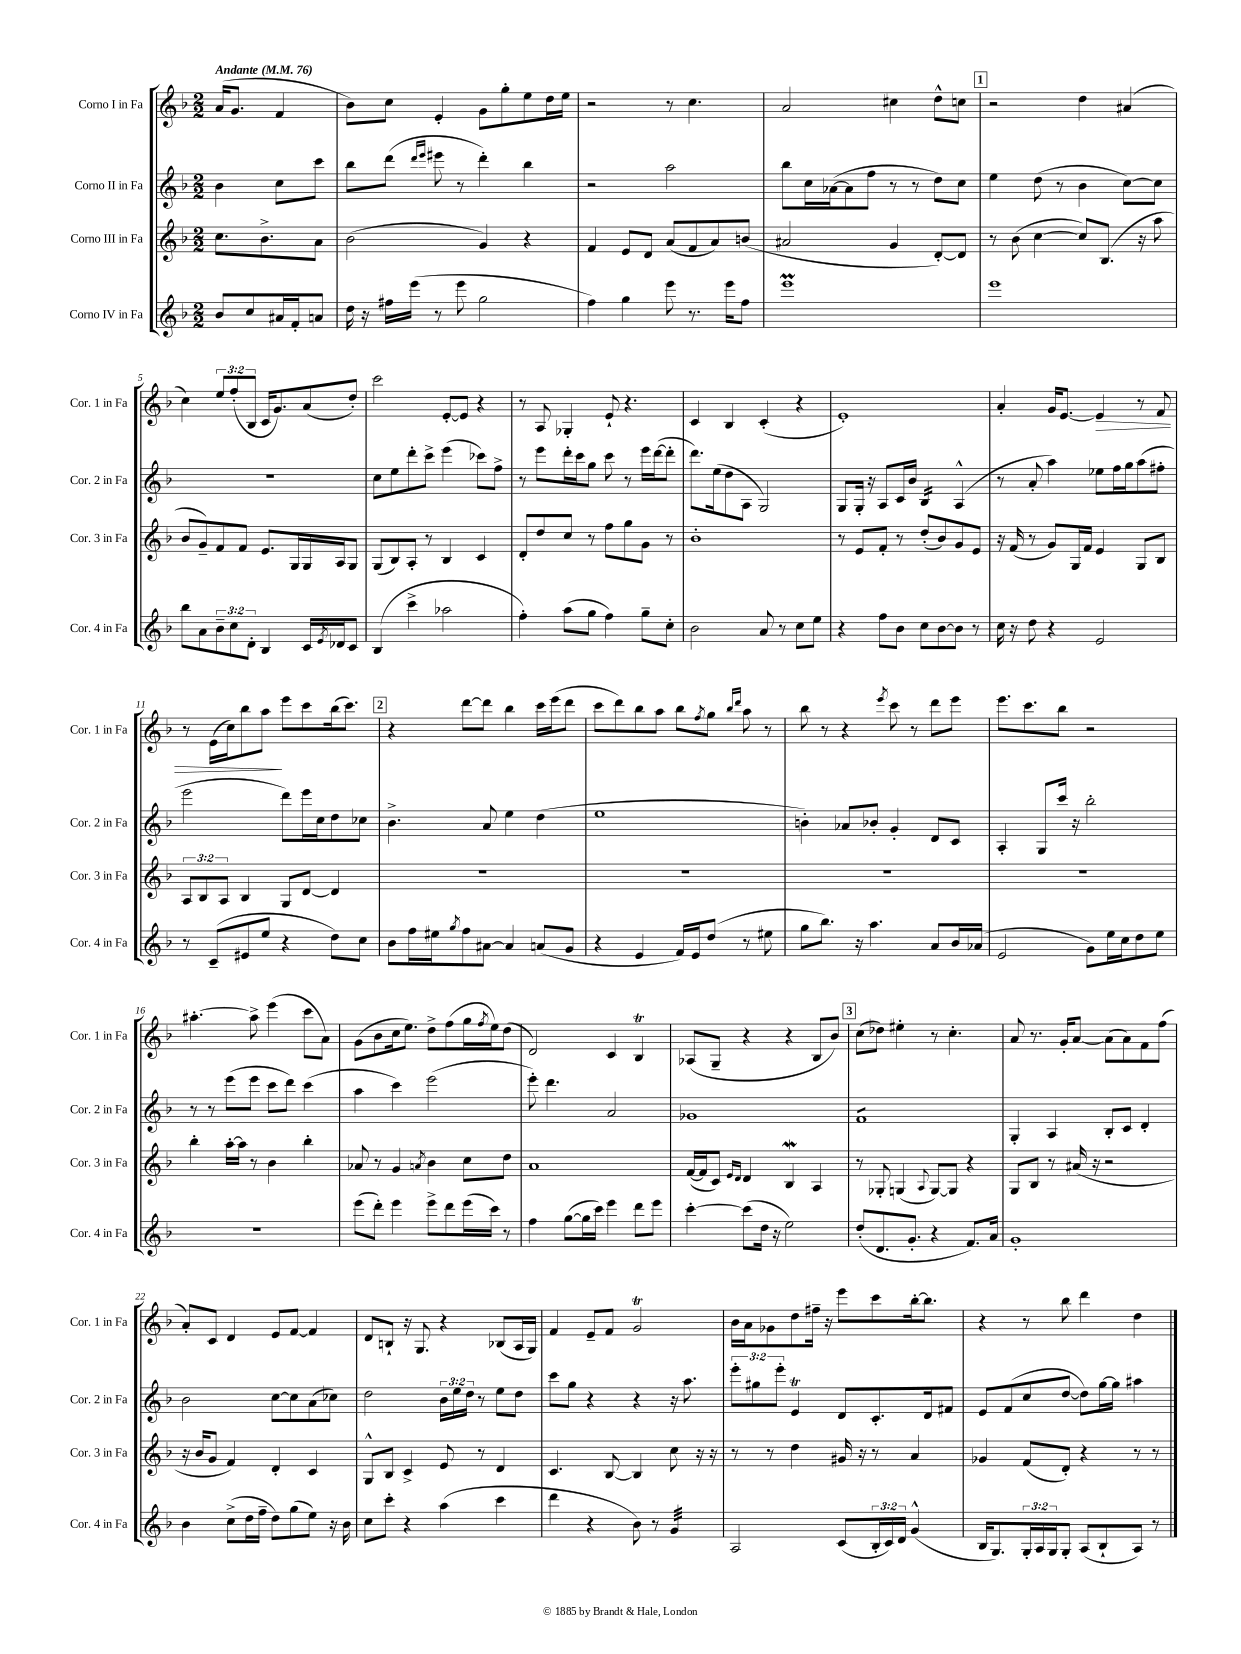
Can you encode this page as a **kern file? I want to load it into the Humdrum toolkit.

**kern	**kern	**kern	**kern
*staff4	*staff3	*staff2	*staff1
*clefG2	*clefG2	*clefG2	*clefG2
*k[b-]	*k[b-]	*k[b-]	*k[b-]
*M2/2	*M2/2	*M2/2	*M2/2
*MM76	*MM76	*MM76	*MM76
8b-	8.cc	4b-	(16a
.	.	.	8.g
8cc	.	.	.
.	8.b-^	.	.
16a#	.	8cc	4f
16f'	.	.	.
8a	8a	8ccc	.
=	=	=	=
16dd	(2b-	8bb-	8b-)
16r	.	.	.
16ff#	.	(8ddd	8cc
(16eee	.	.	.
.	.	16qqddd	.
.	.	16qqeee	.
8r	.	8eee#	4e'
8eee	.	8r	.
2gg	4g)	4ddd')	8g
.	.	.	8gg'
.	4r	4bb-	8ee
.	.	.	16dd
.	.	.	16ee
=	=	=	=
4ff)	4f	2r	2r
4gg	8e	.	.
.	8d	.	.
8eee	(8a	2aa	8r
8.r	8f	.	4.cc
.	8a)	.	.
16eee	.	.	.
8ff	(8b	.	.
=	=	=	=
1eee	2a#	8bb-	2a
.	.	16cc	.
.	.	([16a-	.
.	.	8a-]	.
.	.	8ff	.
.	4g	8r	4cc#
.	.	8r	.
.	[8d')	8dd)	8dd^^
.	8d]	8cc	8cc
=	=	=	=
1eee	8r	4ee	2r
.	(8b-	.	.
.	[4cc	(8dd	.
.	.	8r	.
.	8cc])	4b-	4dd
.	(8.B-	.	.
.	.	[8cc)	(4a#
.	16r	.	.
.	8aa	8cc]	.
=	=	=	=
8bb-	8b-	1r	4cc)
8a	8g~)	.	.
12b-~	8f	.	12ee
12cc	.	.	(12ff'
.	8f	.	.
12d'	.	.	12B-
4B-	8.e	.	16c
.	.	.	8.g)
.	16G	.	.
16c	16G	.	(8a
8qe	.	.	.
16d-	16A	.	.
8c	8G	.	8dd')
=	=	=	=
(4B-	(8G	8cc	2ccc
.	8B-)	8ee	.
4ccc^	8A'	8ddd'	.
.	8r	8ccc^	.
2aa-	4B-	(4eee	[8e'
.	.	.	8e]
.	4c	8ccc-)	4r
.	.	8ff^	.
=	=	=	=
4ff')	8d'	8r	8r
.	8dd	8eee	8A
(8aa	8cc	16ddd'	4G-'
.	.	16ccc	.
8gg	8r	8gg	.
4ff)	8ff	8ccc	8e`
.	8gg	8r	4.r
8gg~	8g	16eee	.
.	.	([16ddd	.
8cc'	8r	8ddd']	.
=	=	=	=
2b-	1b-'	8.ddd)	4c
.	.	(16ee	.
.	.	8dd	4B-
.	.	8A	.
8a	.	2G)	(4c'
8r	.	.	.
8cc	.	.	4r
8ee	.	.	.
=	=	=	=
4r	8r	8G	1e')
.	8e	16G'	.
.	.	16r	.
8ff	8f'	8A	.
8b-	8r	16c	.
.	.	16b-	.
8cc	(8dd'	4B-	.
[8b-	8b-)	.	.
8b-]	8g	(4A^^	.
8r	8e	.	.
=	=	=	=
16cc	16r	8r	4a'
16r	(16f	.	.
8dd	8r	8a'	.
4r	8g)	4aa)	16g
.	.	.	[8.e
.	16G	.	.
.	16f	.	.
2e	4e	8ee-	4e]
.	.	16ff	.
.	.	16gg	.
.	8G	(8aa	8r
.	8B-	8ff#'	8f
=	=	=	=
8r	12A	2eee	8r
.	12B-	.	.
(8c~	.	.	(16e
.	12A	.	.
.	.	.	16cc)
8e#	4B-	.	8bb-
8ee	.	.	8aa
4r	8G	8ddd)	8eee
.	[8d	16eee	8ccc
.	.	16cc	.
8dd)	4d]	8dd	(16bb-
.	.	.	8.ccc)
8cc	.	8cc-	.
=	=	=	=
8b-	1r	4.b-^	4r
16ff	.	.	.
16ee#	.	.	.
8qgg	.	.	.
8ff	.	.	[8ddd
[8a#	.	8a	8ddd]
4a#]	.	4ee	4bb-
(8a	.	(4dd	16ccc
.	.	.	(16eee
8g	.	.	8ddd
=	=	=	=
4r	1r	1ee	8ccc
.	.	.	8ddd)
4e	.	.	8bb-
.	.	.	8aa
16f)	.	.	8bb-
16e	.	.	.
.	.	.	8qff
(8dd	.	.	8gg
.	.	.	16qqbb-
.	.	.	16qqddd
8r	.	.	8aa
8ee#	.	.	8r
=	=	=	=
8gg	1r	4b')	8bb-
8.bb-)	.	.	8r
.	.	8a-	4r
16r	.	.	.
4.aa	.	8b-'	.
.	.	.	8qeee
.	.	4g'	8ccc
.	.	.	8r
8a	.	8d	8ddd
16b-	.	8c	8eee
(16a-	.	.	.
=	=	=	=
2e	1r	4A'	8.eee
.	.	.	8.ccc
.	.	8G	.
.	.	16ccc	8bb-
.	.	16r	.
8g)	.	2bb-'	2r
16ee	.	.	.
16cc	.	.	.
8dd	.	.	.
8ee	.	.	.
=	=	=	=
1r	4bb-'	8r	[4.aa#'
.	.	8r	.
.	[16aa'	(8eee	.
.	16aa]	.	.
.	8r	8eee	8aa#^]
.	4b-	8ccc	(4eee
.	.	8ddd)	.
.	4bb-'	(4ccc	8ccc
.	.	.	8a)
=	=	=	=
(8eee	8a-	4aa	(8g
8ddd')	8r	.	8b-
4eee	4g	4ccc)	16cc
.	.	.	8.ee)
.	8qa	.	.
8eee^	4b-	(2eee	8dd^
8ddd	.	.	(8ff
(16eee	8cc	.	16gg
.	.	.	8qff
16ccc)	.	.	16ee)
8r	8dd	.	(8dd
=	=	=	=
4ff	1a	8eee')	2d)
.	.	4.ddd	.
([8gg	.	.	.
16gg]	.	.	.
16ccc)	.	.	.
4eee	.	2a	4c
8ddd	.	.	4B-
8eee	.	.	.
=	=	=	=
[4ccc'	([16f	1g-	(8A-
.	16f]	.	.
.	8c)	.	8G~
.	16qqe	.	.
.	16qqd	.	.
(8ccc]	4d	.	4r
16dd	.	.	.
16r	.	.	.
2ee)	4B-	.	4r
.	4A	.	8B-
.	.	.	8b-)
=	=	=	=
(8dd'	8r	1f	(8cc
8.d	8G-'	.	8dd-)
.	(4G	.	4ee#'
8.g'	.	.	.
.	8qqA	.	.
4r	[8G)	.	8r
.	8G]	.	4.cc'
8.f)	4r	.	.
16a	.	.	.
=	=	=	=
1g'	8G	4G'	8a
.	8B-	.	8.r
.	8r	4A	.
.	.	.	16g'
.	(16a#	.	[8a
.	16r	.	.
.	2r	8B-'	(8a]
.	.	8c	8a)
.	.	4d'	8f
.	.	.	(8ff
=	=	=	=
4b-	16r	2b-	8a')
.	16b-	.	.
.	8g	.	8c
(8cc^	4f)	.	4d
16dd	.	.	.
16ff~	.	.	.
8dd)	4d'	[8cc	8e
(8gg	.	8cc]	[8f
8ee)	4c	(8a	4f]
16r	.	8cc-)	.
16b-	.	.	.
=	=	=	=
8cc	8G^^	2dd	8d
8ccc'	8B-	.	8B`
4r	4c^	.	16r
.	.	.	8.G
(4aa	8e	24b-	4r
.	.	24ee	.
.	.	24dd	.
.	8r	8r	.
4ccc	4d	8ee	(8B-
.	.	8dd	16A
.	.	.	16G)
=	=	=	=
4ddd	4.c	8ccc	4f
.	.	8gg	.
4r	.	4r	8e~
.	[8B-	.	8f
8b-)	4B-]	4r	2g
8r	.	.	.
4g	8cc	16r	.
.	.	8.aa	.
.	16r	.	.
.	16r	.	.
=	=	=	=
2A	8r	12eee'	16b-
.	.	.	16a
.	.	12gg#	.
.	8r	.	8g-
.	.	12eee'	.
.	4dd	4e	8dd
.	.	.	16ff#~
.	.	.	16r
(8c	16g#	8d	8eee
.	16r	.	.
24B-'	8r	8.c'	8ccc
24c)	.	.	.
24d	.	.	.
(4g^^	4a	.	[16bb-'
.	.	16d	8.bb-]
.	.	8f#	.
=	=	=	=
16B-	4g-	8e	4r
8.G)	.	.	.
.	.	(8f	.
24G'	(8f	8cc	8r
24A	.	.	.
24G	.	.	.
8G'	8d')	[8dd	8bb-
(8A	4r	8dd])	4ddd
8B-`	.	[16gg	.
.	.	16gg]	.
8A)	8r	4aa#	4dd
8r	8r	.	.
==	==	==	==
*-	*-	*-	*-
